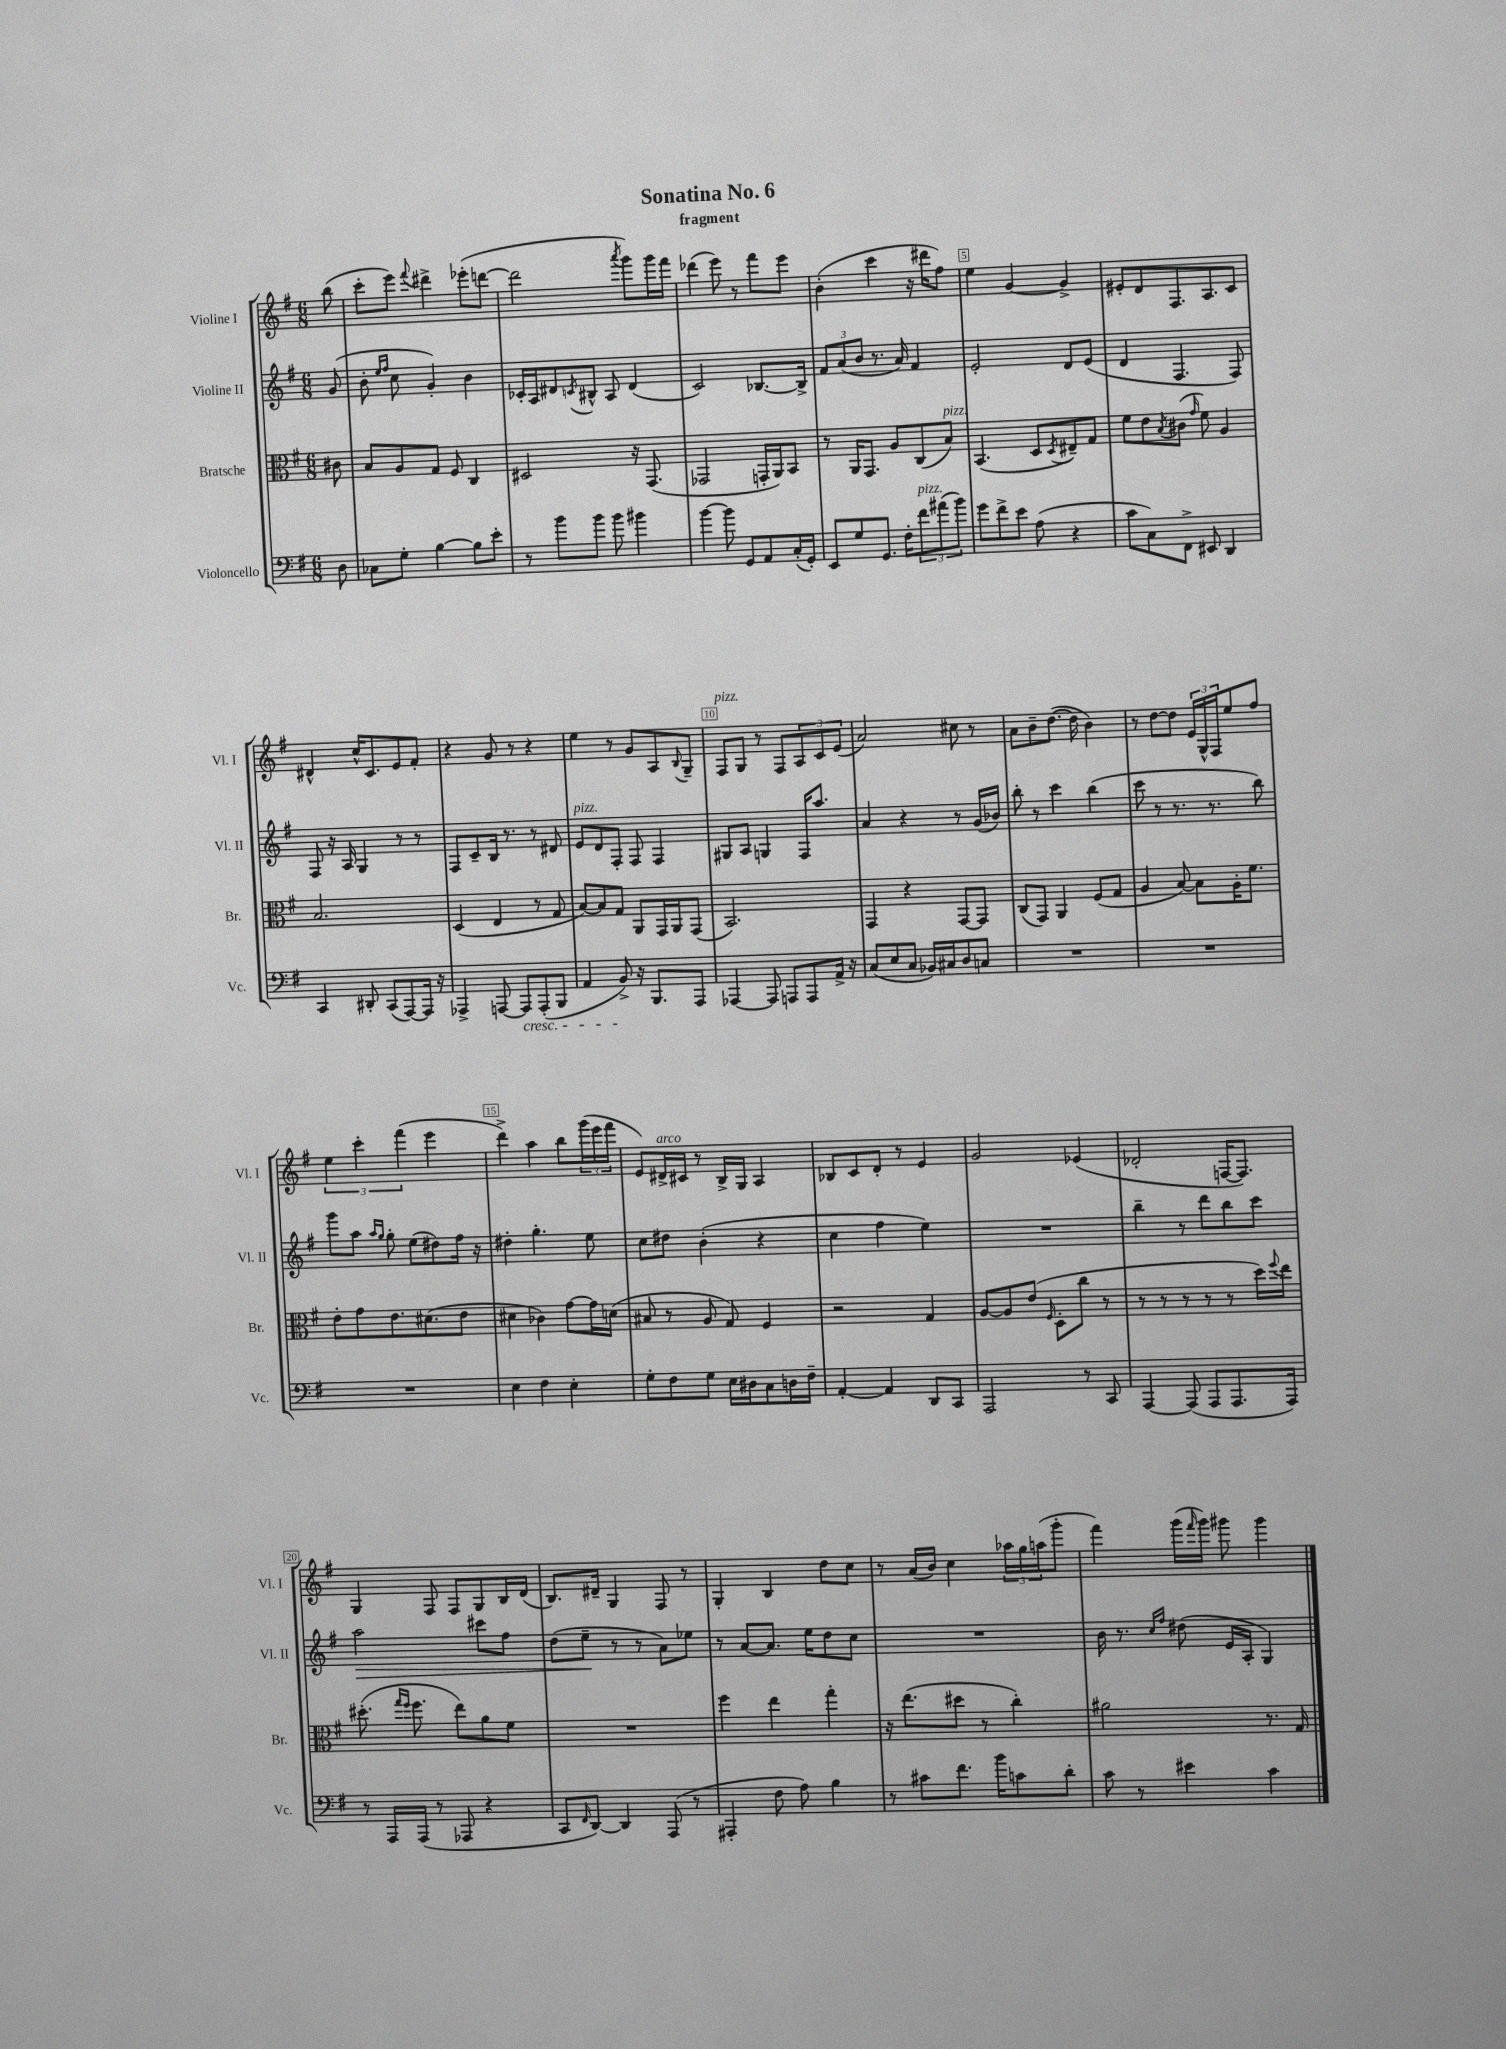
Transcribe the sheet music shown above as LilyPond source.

\header { title = "Sonatina No. 6" subtitle = "fragment" }
<<
\new StaffGroup <<
\new Staff = "s0" \with { instrumentName = "Violine I" shortInstrumentName = "Vl. I" } {
    \clef treble \key g \major \numericTimeSignature \time 6/8 \partial 8
    b''8( |
    c'''8-. e'''8) \appoggiatura { fis'''8 } dis'''4-> ees'''8-.( d'''8~ |
    d'''2 \acciaccatura { a'''8 } g'''8) g'''16 fis'''16 |
    des'''4( e'''8) r8 fis'''8 e'''8 |
    b'4-.( c'''4 r16 dis'''16 fis''8) |
    e''4 g'4~ g'4-> |
    eis'8-. d'8 fis8. a8. c'8 |
    dis'4-^ c''16-^ c'8. e'8 fis'8-. |
    r4 g'8 r8 r4 |
    e''4 r8 g'8 a8 \appoggiatura { b8 } g8-- |
    fis8^\markup { \italic "pizz." } g8 r8 fis8 \tuplet 3/2 { a8 c'8 e'8( } |
    a'2) cis''8 r8 |
    a'8 b'8-- d''8.~( d''16 b'4) |
    r8 d''8~ d''8 \tuplet 3/2 { e'16 g16-^ fis16 } e''8 fis''8 |
    \tuplet 3/2 { e''4 c'''4-. fis'''4( } e'''4 |
    d'''4->) a''4 b''8 \tuplet 3/2 { g'''16( e'''16 fis'''16 } |
    e'8) dis'16->^\markup { \italic "arco" } cis'16 r8 b16-> g16 a4 |
    bes8 c'8 d'8-. r8 e'4 |
    g'2 ees'4( |
    des'2-. f16~ f8.) |
    g4 fis8 fis8 g8 b16 d'16( |
    b8.) dis'16-- g4 fis8 r8 |
    g4-. b4 d''8 c''8 |
    r8 a'16( b'16) c''4 \tuplet 3/2 { aes''16 g''16 a''16( } g'''8-. |
    fis'''4) g'''16( \grace { fis'''16 } g'''16) gis'''8 gis'''4 \bar "|." |
}
\new Staff = "s1" \with { instrumentName = "Violine II" shortInstrumentName = "Vl. II" } {
    \clef treble \key g \major \numericTimeSignature \time 6/8 \partial 8
    g'8( |
    b'8-. \grace { e''16 fis''16 } c''8 g'4-.) b'4 |
    ces'16-. a16 dis'8 \acciaccatura { c'8 } bis8-^ a8 dis'4( |
    c'2) bes8.~ bes16-> |
    \tuplet 3/2 { fis'8 a'8( b'8 } r8. a'16) fis'4 |
    e'2-. d'8 e'8( |
    d'4 fis4. fis8) |
    fis8 r16 a16 g4 r8 r8 |
    fis8 c'8-- b16 r8. r8 dis'8 |
    e'8^\markup { \italic "pizz." } d'8 fis8-. fis8 fis4 |
    gis8 a8 g4 fis16 a''8. |
    a'4 r4 r8 g'16( bes'16) |
    b''8-. r8 c'''4 b''4( |
    c'''8 r8 r8. r8. b''8) |
    g'''8 a''8 \grace { a''16 g''16 } g''8-. e''8( dis''8) fis''16 r16 |
    dis''4-. g''4.-. e''8 |
    c''8 dis''8 b'4-.( r4 |
    c''4 fis''4 e''4) |
    R2. |
    b''4-- r8 d'''8 b''8 c'''8 |
    a''2\> cis'''8 fis''8 |
    d''8( e''8--\! r8 r8 a'8) ees''8 |
    r8 a'8~ a'8. e''16 d''8 c''8 |
    R2. |
    b'16 r8. \grace { c''16 fis''16 } dis''8( e'16 a16-. g4) \bar "|." |
}
\new Staff = "s2" \with { instrumentName = "Bratsche" shortInstrumentName = "Br." } {
    \clef alto \key g \major \numericTimeSignature \time 6/8 \partial 8
    cis'8 |
    b8 a8 g8 fis8 c4 |
    dis2 r16 g,8.( |
    ges,2 g,16-. a,16) b,8 |
    r8 a,16 g,8. a8 c8( b8^\markup { \italic "pizz." }) |
    b,4.( d8 \acciaccatura { d8 } eis8--) g8 |
    fis'8 e'8 \acciaccatura { b8 } cis'8( \grace { g'16 } fis'8) a4 |
    b2. |
    d4( e4 r8 g8 |
    b8~) b8 g8 a,8 g,16 a,16 g,8( |
    b,2.) |
    g,4 r4 g,8~ g,8 |
    c8( g,8) a,4 fis8( g8 |
    a4 b8~) b8 a16-. fis'8. |
    e'8-. g'8 e'8. dis'8.( e'8 |
    dis'4 ces'4) g'8~ g'16 d'16( |
    bis8 r8 a8 g8) fis4 |
    r2 g4 |
    a8~ a8 e'8( \grace { fis16 } d8-. c''8 r8 |
    r8 r8 r8 r8 r8 d''16) \appoggiatura { fis''8 } e''16 |
    dis''8.-.( \grace { g''16 fis''16 } fis''8. e''8) a'8 fis'8 |
    R2. |
    fis''4 e''4 g''4-. |
    r16 e''8.( dis''8 r8 c''4-.) |
    ais'2 r8. g16 \bar "|." |
}
\new Staff = "s3" \with { instrumentName = "Violoncello" shortInstrumentName = "Vc." } {
    \clef bass \key g \major \numericTimeSignature \time 6/8 \partial 8
    d8 |
    ces8 g8-. b4~ b8 e'8-. |
    r8 b'8 b'8 b'8 bis'4 |
    b'4~ b'8 g,8 a,8 c16-.( g,16-.) |
    e,8 g8 g,8. fis16-. \tuplet 3/2 { fis'8^\markup { \italic "pizz." } ais'8( b'8) } |
    g'8 fis'8-> e'8 a8( r4 |
    c'8 c8) fis,8-> eis,8 d,4 |
    c,4 dis,8-. c,8( a,,8~) a,,16 r16 |
    aes,,4-> a,,8~ a,,8\cresc a,,8-.( b,,8 |
    a,4 b,8->\!) r16 b,,8. a,,8 |
    aes,,4~ aes,,8 a,,8 a,,8 a,16-> r16 |
    c8( e8 c8 bes,16) cis16 d8 c8 |
    R2. |
    R2. |
    R2. |
    e4 fis4 e4-. |
    g8-. fis8 g8 e16 dis16 c8 d16 fis16-- |
    a,4~-. a,4 d,8 c,8 |
    a,,2 r8 c,8 |
    a,,4~ a,,8( a,,8 a,,8. a,,16) |
    r8 a,,16 a,,16( r8 aes,,8 r4 |
    c,8 \grace { fis,16 } d,8~) d,4 a,,8( r8 |
    ais,,4-. fis8 a8) b4 |
    r8 cis'8 fis'8. b'16 c'8 d'8-. |
    c'8 r8 eis'4 c'4 \bar "|." |
}
>>
>>
\layout { \context { \Score \override BarNumber.break-visibility = ##(#f #t #t) barNumberVisibility = #(every-nth-bar-number-visible 5) \override BarNumber.stencil = #(make-stencil-boxer 0.1 0.3 ly:text-interface::print) } }
